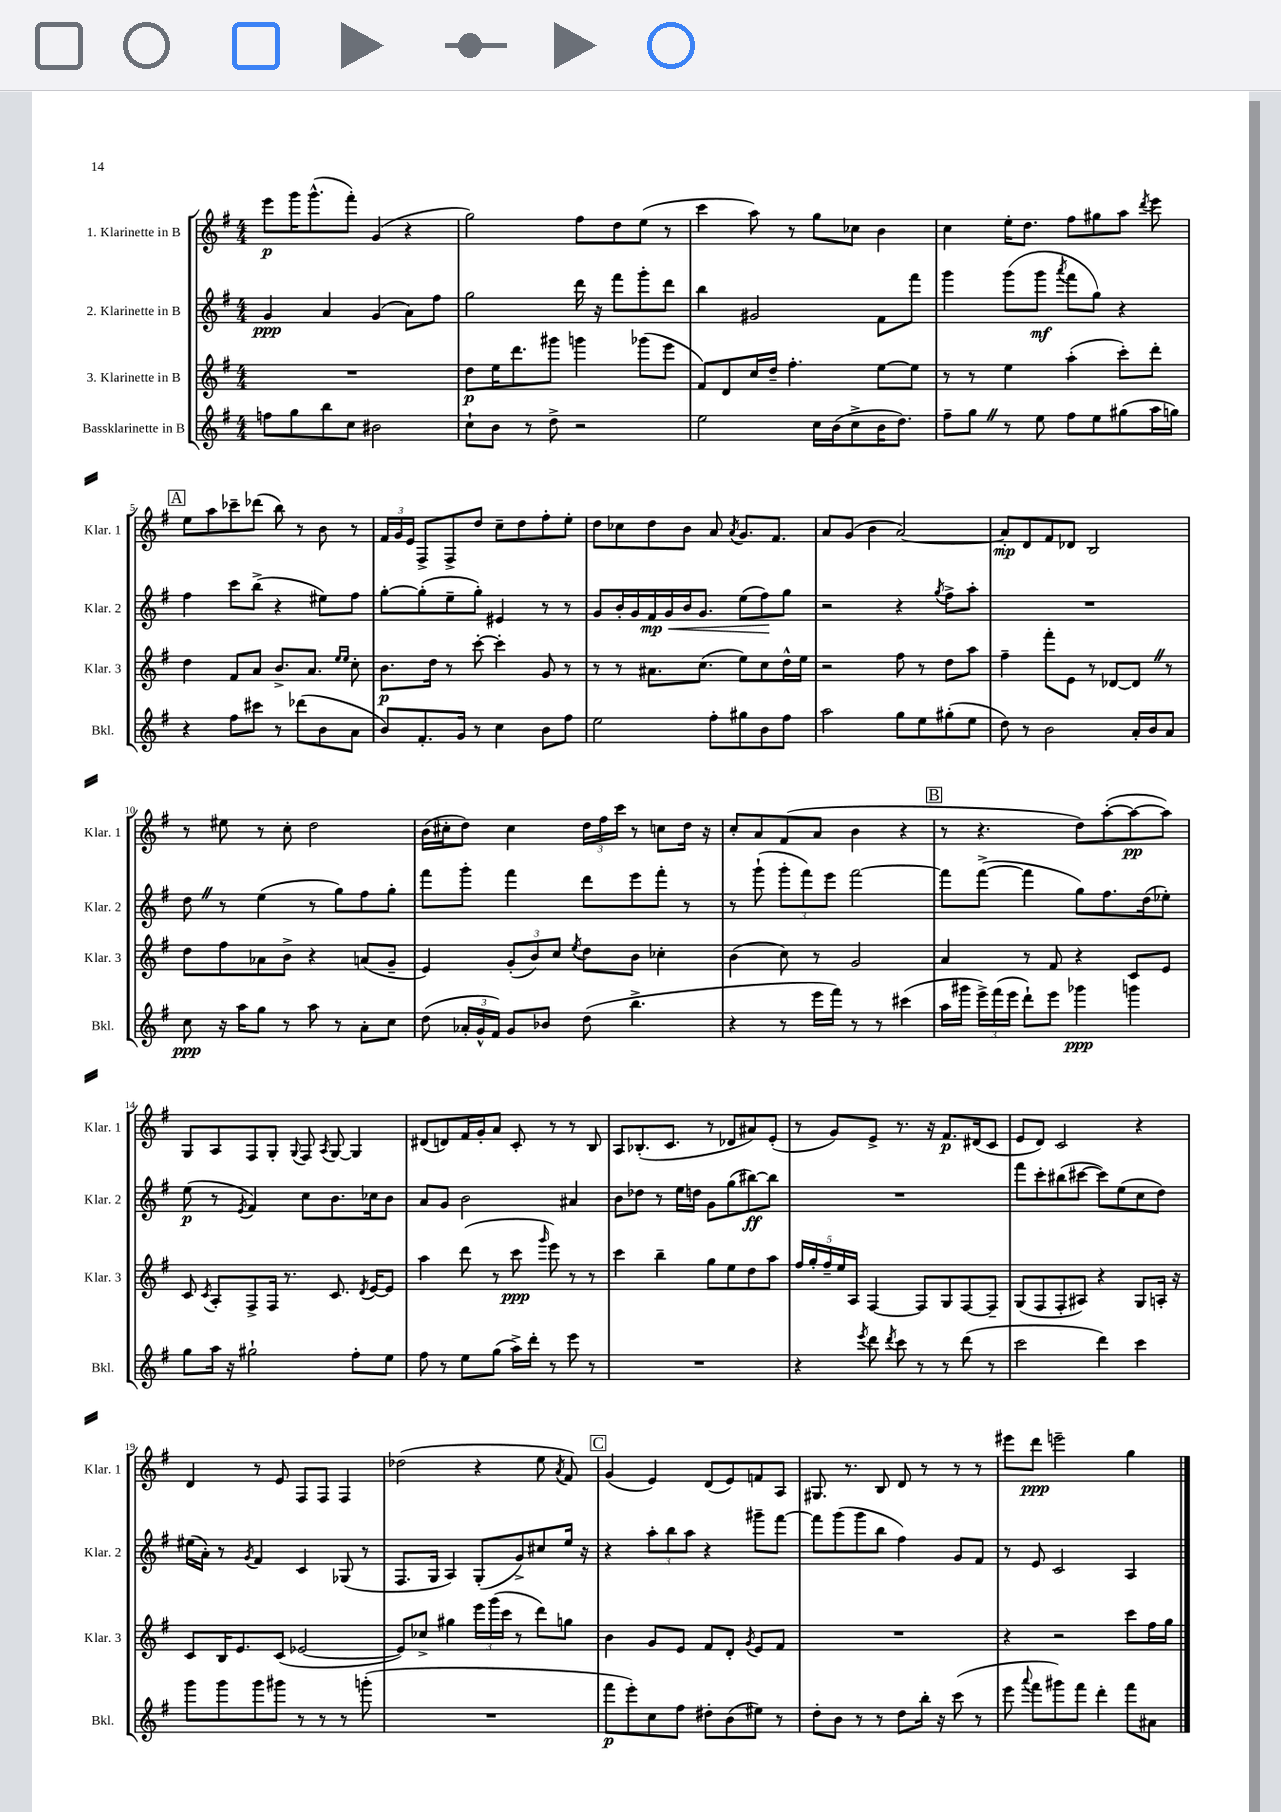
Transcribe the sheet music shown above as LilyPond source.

<<
\new StaffGroup <<
\new Staff = "s0" \with { instrumentName = "1. Klarinette in B" shortInstrumentName = "Klar. 1" } {
    \clef treble \key g \major \numericTimeSignature \time 4/4
    \autoBeamOff e'''8[\p g'''16 g'''8.-^( fis'''8]-.) g'4( r4 |
    g''2) fis''8[ d''8 e''8]( r8 |
    c'''4 a''8) r8 g''8[ ces''8] b'4 |
    c''4 e''16[-. d''8.] fis''8[ gis''8 a''8] \acciaccatura { d'''8 } e'''8 |
    \mark \markup { \box "A" } e''8[ a''8 ces'''8-- des'''8]( b''8) r8 b'8 r8 |
    \tuplet 3/2 { fis'16[ g'16 e'16] } fis8[-> fis8-> d''8] c''8[-- d''8 fis''8-. e''8]-. |
    d''8[ ces''8 d''8 b'8] a'8 \acciaccatura { a'8 } g'8.[ fis'8.] |
    a'8[ g'8]( b'4 a'2~) |
    a'8[-.\mp d'8 fis'8 des'8] b2 |
    r8 eis''8 r8 c''8-. d''2 |
    b'16[( cis''16-. d''8]) cis''4 \tuplet 3/2 { d''16[ fis''16 c'''16] } r8 c''8[ d''16] r16 |
    c''8[-. a'8 fis'8( a'8] b'4 r4 |
    \mark \markup { \box "B" } r8 r4. d''8[) a''8~-.( a''8~\pp a''8]) |
    g8[ a8 fis8 g8]-. \appoggiatura { g8 } fis8 \acciaccatura { a8 } g8~ g4 |
    dis'8[( d'8) fis'16 g'16-. a'8] c'8-. r8 r8 b8 |
    a8[ bes8.-.( c'8.] r8 des'8[ ais'8) e'8]-.( |
    r8 g'8[) e'8]-> r8. r16 fis'8.[\p dis'16( c'8] |
    e'8[ d'8]) c'2 r4 |
    d'4 r8 e'8 fis8[ fis8] fis4 |
    des''2( r4 e''8 \acciaccatura { a'8 } fis'8) |
    \mark \markup { \box "C" } g'4( e'4) d'8[( e'8) f'8 a8] |
    gis8. r8. b8 d'8 r8 r8 r8 |
    eis'''8[ d'''8]\ppp e'''2-- g''4 \bar "|." |
}
\new Staff = "s1" \with { instrumentName = "2. Klarinette in B" shortInstrumentName = "Klar. 2" } {
    \clef treble \key g \major \numericTimeSignature \time 4/4
    \autoBeamOff g'4\ppp a'4 g'4( a'8[) fis''8] |
    g''2 d'''16 r16 fis'''8[ g'''8-. d'''8] |
    b''4 gis'2 fis'8[ fis'''8] |
    g'''4 g'''8[( g'''8]\mf \acciaccatura { a'''8 } fis'''8[ g''8]) r4 |
    \mark \markup { \box "A" } fis''4 c'''8[ b''8]->( r4 eis''8[) fis''8] |
    g''8[~-. g''8-.( e''8-- g''8]-.) eis'4 r8 r8 |
    g'8[ b'16-. g'16 fis'16\mp\< g'16 b'16 g'8.] e''8[( fis''8\!) g''8] |
    r2 r4 \acciaccatura { g''8 } fis''8[-> a''8]-. |
    R1 |
    d''8 \once \override BreathingSign.text = \markup { \musicglyph "scripts.caesura.straight" } \breathe r8 e''4( r8 g''8[) fis''8 g''8]-. |
    fis'''8[ g'''8]-. fis'''4 d'''8[ e'''8 fis'''8]-. r8 |
    r8 g'''8-!( \tuplet 3/2 { g'''8[-. fis'''8) e'''8] } fis'''2~ |
    \mark \markup { \box "B" } fis'''8[ fis'''8]~->( fis'''4 g''8[) fis''8. d''16( ees''8]-.) |
    e''8\p( r8 \acciaccatura { e'8 } fis'4) c''8[ b'8. ces''16 b'8] |
    a'8[ g'8] b'2 ais'4 |
    b'8[ des''8] r8 e''16[ d''16] g'8[ g''8( bis''8~\ff) bis''8] |
    R1 |
    fis'''8[ c'''8-. bis''8( cis'''8]~ cis'''8[) e''8( c''8 d''8]) |
    eis''16[( a'16]-.) r8 \acciaccatura { g'8 } fis'4 c'4 ges8( r8 |
    fis8.[ g16] a4) g8[-.( g'8->) cis''8 e''16] r16 |
    \mark \markup { \box "C" } r4 \tuplet 3/2 { a''8[-. b''8 a''8] } r4 gis'''8[-- fis'''8]~ |
    fis'''8[ g'''8( g'''8 b''8] fis''4) g'8[ fis'8] |
    r8 e'8 c'2 a4 \bar "|." |
}
\new Staff = "s2" \with { instrumentName = "3. Klarinette in B" shortInstrumentName = "Klar. 3" } {
    \clef treble \key g \major \numericTimeSignature \time 4/4
    \autoBeamOff R1 |
    d''8[\p e''16 d'''8. gis'''8] g'''4 ges'''8[( e'''8] |
    fis'8[) d'8 c''16 d''16]-- fis''4.-. e''8[~ e''8] |
    r8 r8 e''4 a''4-.( c'''8[-.) d'''8]-. |
    \mark \markup { \box "A" } d''4 fis'8[ a'8] b'8.[-> a'8.] \grace { e''16[ e''16] } c''8-. |
    b'8.[\p d''16] r8 c'''8~-. c'''4-. g'8 r8 |
    r8 r8 ais'8.[ c''8.]( e''8[) c''8 d''16-^ e''16] |
    r2 fis''8 r8 d''8[ a''8] |
    fis''4-- fis'''8[-. e'8] r8 des'8[~ des'8] \once \override BreathingSign.text = \markup { \musicglyph "scripts.caesura.straight" } \breathe r8 |
    d''8[ fis''8 aes'8 b'8]-> r4 a'8[( g'8]-- |
    e'4) \tuplet 3/2 { g'8[-.( b'8) c''8] } \acciaccatura { e''8 } d''8[ b'8] ces''4-. |
    b'4( c''8) r8 g'2 |
    \mark \markup { \box "B" } a'4 r8 fis'8 r4 c'8[ e'8] |
    c'8 \acciaccatura { c'8 } a8[-. fis8-> fis16] r8. c'8. \acciaccatura { d'8 } e'16[~ e'8] |
    a''4 d'''8( r8 c'''8\ppp \grace { g'''16 } e'''8) r8 r8 |
    c'''4 b''4-- g''8[ e''8 d''8 a''8] |
    \tuplet 5/4 { fis''16[ g''16-. fis''16-- e''16 a16] } fis4~ fis8[ g8 fis8~ fis8]-- |
    g8[( fis8 fis8-. ais8]) r4 g8[ a16]-. r16 |
    c'8[ b16 e'8. c'8]( ees'2~ |
    ees'8[) ces''8]-> gis''4 \tuplet 3/2 { e'''16[ g'''16( c'''16] } r8 d'''8[) g''8] |
    \mark \markup { \box "C" } b'4 g'8[ e'8] fis'8[ d'8]-. \acciaccatura { g'8 } e'8[ fis'8] |
    R1 |
    r4 r2 c'''8[ fis''16 g''16] \bar "|." |
}
\new Staff = "s3" \with { instrumentName = "Bassklarinette in B" shortInstrumentName = "Bkl." } {
    \clef treble \key g \major \numericTimeSignature \time 4/4
    \autoBeamOff f''8[ g''8 b''8 c''8] bis'2 |
    c''8[-! b'8] r8 d''8-> r2 |
    e''2 c''16[ b'16( c''8-> b'16 d''8.]) |
    fis''8[-- g''8] \once \override BreathingSign.text = \markup { \musicglyph "scripts.caesura.straight" } \breathe r8 e''8 fis''8[ e''8 gis''8( a''16 g''16]) |
    \mark \markup { \box "A" } r4 fis''8[ cis'''8] r8 des'''8[( b'8 a'8] |
    b'8[) fis'8.-. g'16] r8 c''4 b'8[ fis''8] |
    e''2 fis''8[-. gis''8 b'8 fis''8] |
    a''2 g''8[ e''8 gis''8-.( e''8] |
    d''8) r8 b'2 a'16[-. b'16 a'8] |
    c''8\ppp r16 a''16[ g''8] r8 a''8 r8 a'8[-. c''8] |
    d''8( \tuplet 3/2 { aes'16[-. g'16-^ fis'16]) } g'8[ bes'8] d''8( b''4.-> |
    r4 r8 e'''16[ fis'''16]) r8 r8 cis'''4( |
    \mark \markup { \box "B" } a''16[ gis'''16] \tuplet 3/2 { e'''16[->) fis'''16( e'''16] } d'''8[-!) e'''8] ges'''4\ppp g'''4 |
    g''8[ a''16] r16 gis''2-! fis''8[-. e''8] |
    fis''8 r8 e''8[ g''8]( a''16[->) d'''16]-. r8 e'''8 r8 |
    R1 |
    r4 \acciaccatura { e'''8 } d'''8 \acciaccatura { d'''8 } c'''8 r8 r8 d'''8( r8 |
    c'''2 d'''4) c'''4 |
    g'''8[ g'''8 g'''8 gis'''8] r8 r8 r8 g'''8-.( |
    R1 |
    \mark \markup { \box "C" } fis'''8[\p e'''8-.) c''8 fis''8] dis''8[-. b'8( eis''8]) r8 |
    d''8[-. b'8] r8 r8 d''8[ b''16]-. r16 c'''8( r8 |
    e'''8 \appoggiatura { a'''8 } fis'''8[ gis'''8) fis'''8] d'''4-. fis'''8[ ais'8] \bar "|." |
}
>>
>>
